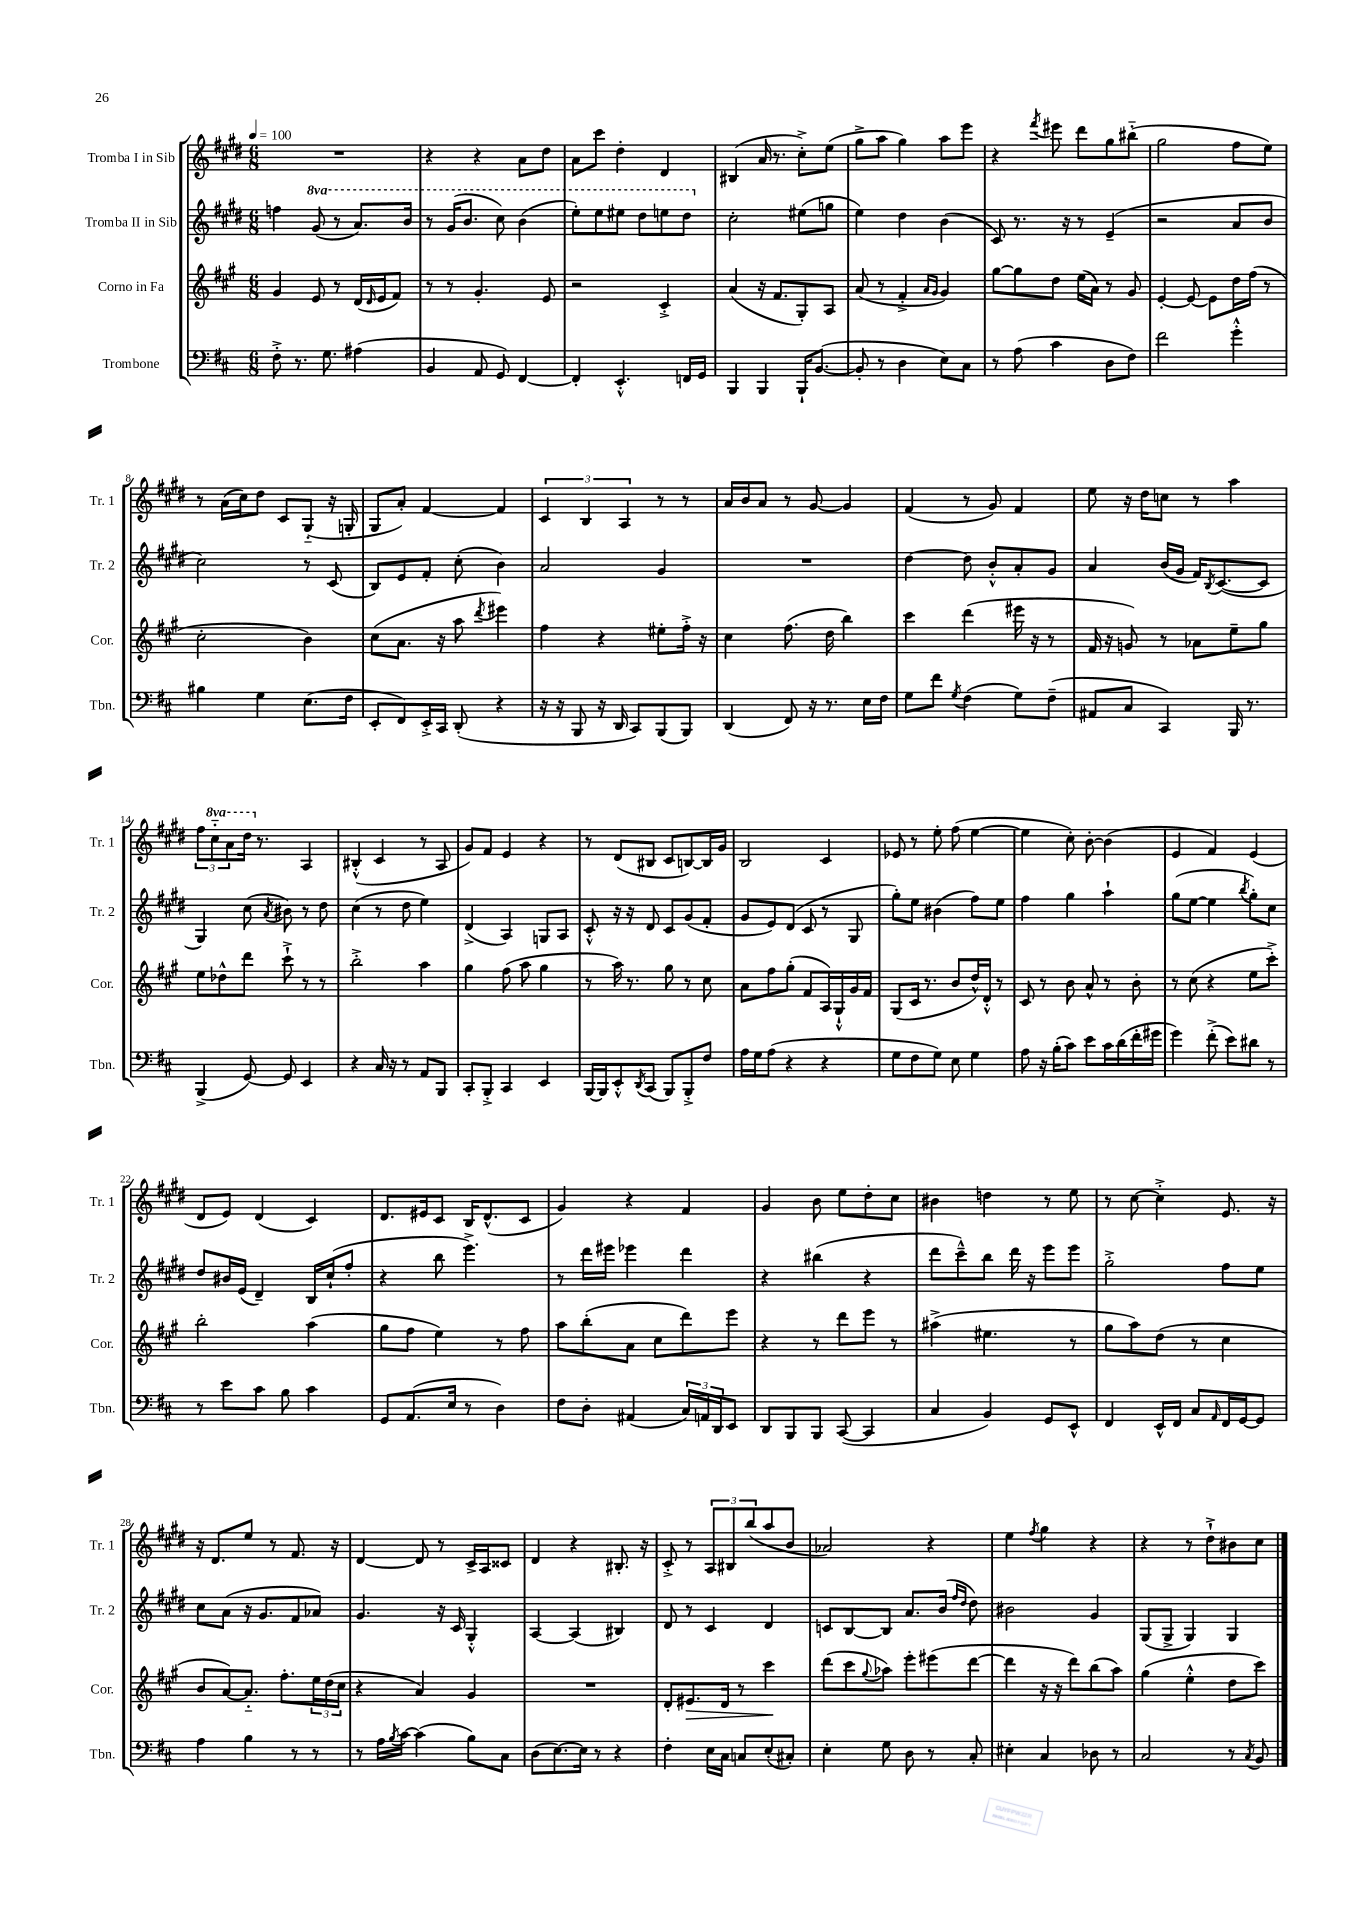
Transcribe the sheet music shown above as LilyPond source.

<<
\new StaffGroup <<
\new Staff = "s0" \with { instrumentName = "Tromba I in Sib" shortInstrumentName = "Tr. 1" } {
    \clef treble \key e \major \numericTimeSignature \time 6/8 \set Staff.ottavationMarkups = #ottavation-simple-ordinals \tempo 4 = 100
    R2. |
    r4 r4 a'8 dis''8 |
    a'8 cis'''8 dis''4-. dis'4 |
    bis4( a'16 r8. cis''8-.->) e''8( |
    gis''8-> a''8 gis''4) a''8 e'''8 |
    r4 \acciaccatura { fis'''8 } eis'''8 dis'''8 gis''8 bis''8-_( |
    gis''2 fis''8 e''8) |
    r8 a'16( cis''16) dis''8 cis'8 gis8-_( r16 g16-. |
    gis8 a'8-.) fis'4~ fis'4 |
    \tuplet 3/2 { cis'4 b4 a4 } r8 r8 |
    a'16 b'16 a'8 r8 gis'8~ gis'4 |
    fis'4( r8 gis'8) fis'4 |
    e''8 r16 dis''16 c''8 r8 a''4 |
    \tuplet 3/2 { fis''8 \ottava #1 cis'''8-_ a''8 } dis'''16 \ottava #0 r8. a4 |
    bis4-.-^( cis'4 r8 a8 |
    gis'8) fis'8 e'4 r4 |
    r8 dis'8( bis8 cis'8 b8~) b16 gis'16 |
    b2 cis'4 |
    ees'8 r8 e''8-. fis''8( e''4~ |
    e''4 cis''8-.) b'8~-. b'4( |
    e'4 fis'4) e'4( |
    dis'8 e'8) dis'4( cis'4) |
    dis'8. eis'16 cis'8 b16 dis'8.-^( cis'8 |
    gis'4) r4 fis'4 |
    gis'4 b'8 e''8 dis''8-. cis''8 |
    bis'4 d''4 r8 e''8 |
    r8 cis''8~ cis''4-.-> e'8. r16 |
    r16 dis'8. e''8 r8 fis'8. r16 |
    dis'4~ dis'8 r8 cis'16-> a16 cisis'8 |
    dis'4 r4 bis8.-. r16 |
    cis'8-.-> r8 \tuplet 3/2 { a8 bis8 b''8( } a''8 b'8 |
    aes'2) r4 |
    e''4 \acciaccatura { fis''8 } gis''4 r4 |
    r4 r8 dis''8-!-> bis'8 cis''8 \bar "|." |
}
\new Staff = "s1" \with { instrumentName = "Tromba II in Sib" shortInstrumentName = "Tr. 2" } {
    \clef treble \key e \major \numericTimeSignature \time 6/8 \set Staff.ottavationMarkups = #ottavation-simple-ordinals
    f''4 \ottava #1 gis''8( r8 a''8.) b''16 |
    r8 gis''16( b''8. cis'''8) b''4( |
    e'''8-.) e'''8 eis'''8 dis'''8 e'''8 dis'''8 \ottava #0 |
    cis''2-. eis''8( g''8 |
    e''4) dis''4 b'4( |
    cis'8) r8. r16 r8 e'4--( |
    r2 a'8 b'8 |
    cis''2) r8 cis'8( |
    b8) e'8 fis'8-. cis''8-.( b'4) |
    a'2 gis'4 |
    R2. |
    dis''4~ dis''8 b'8-.-^ a'8-. gis'8 |
    a'4 b'16( gis'16 fis'16) \acciaccatura { b8 } cis'8.~( cis'8 |
    gis4) cis''8( \acciaccatura { a'8 } bis'8) r8 dis''8 |
    cis''4( r8 dis''8 e''4) |
    dis'4->( a4) g8 a8 |
    cis'8-.-^ r16 r16 dis'8 cis'8 gis'8( fis'8-. |
    gis'8 e'8) dis'8( cis'8 r8 gis8 |
    gis''8-.) e''8 bis'4( fis''8) e''8 |
    fis''4 gis''4 a''4-! |
    gis''8( e''8~ e''4 \acciaccatura { b''8 } gis''8-.) cis''8 |
    dis''8 bis'16 e'16( dis'4--) b16 cis''16-!( fis''8-. |
    r4 b''8 e'''4.->) |
    r8 dis'''16 eis'''16 ees'''4 dis'''4 |
    r4 bis''4( r4 |
    dis'''8 cis'''8---^) b''8 dis'''16 r16 e'''8 e'''8 |
    gis''2-.-> fis''8 e''8 |
    cis''8 a'8( r16 gis'8. fis'8 aes'8) |
    gis'4. r16 cis'16 gis4-.-^ |
    a4~ a4( bis4) |
    dis'8 r8 cis'4 dis'4 |
    c'8 b8~ b8 a'8. b'16( \grace { fis''16 dis''16 } dis''8) |
    bis'2 gis'4 |
    gis8( gis8-> gis4) gis4 \bar "|." |
}
\new Staff = "s2" \with { instrumentName = "Corno in Fa" shortInstrumentName = "Cor." } {
    \clef treble \key a \major \numericTimeSignature \time 6/8
    gis'4 e'8 r8 d'16( \grace { d'16 } e'16 fis'8) |
    r8 r8 gis'4.-. e'8 |
    r2 cis'4-.-> |
    a'4( r16 fis'8. gis8-.) a8 |
    a'8( r8 fis'4-.-> \grace { a'16 gis'16 } gis'4) |
    gis''8~ gis''8 d''8 e''16( a'16) r8 gis'8 |
    e'4~-. e'8~ e'8 d''16 fis''16( r8 |
    cis''2-. b'4) |
    cis''8( a'8. r16 a''8 \acciaccatura { d'''8 } eis'''4) |
    fis''4 r4 eis''8-. fis''16-.-> r16 |
    cis''4 fis''8.( d''16 b''4) |
    cis'''4 d'''4( eis'''16 r16 r8 |
    fis'16 r16 g'8) r8 aes'8 e''8-- gis''8 |
    e''8 des''8-^ d'''8 cis'''8-!-> r8 r8 |
    b''2-.-> a''4 |
    gis''4 fis''8( a''8 gis''4 |
    r8 a''16) r8. gis''8 r8 cis''8 |
    a'8 fis''8 gis''8-.( fis'8 a16) gis16-!-^ gis'16 fis'16 |
    gis8( cis'16 r8. b'8 d''16-^) d'16-.-^ r8 |
    cis'8 r8 b'8 a'8-^ r8 b'8-. |
    r8 cis''8( r4 e''8 cis'''8-.->) |
    b''2-. a''4( |
    gis''8 fis''8 e''4) r8 fis''8 |
    a''8 b''8-.( a'8 cis''8 d'''8) e'''8 |
    r4 r8 d'''8 e'''8 r8 |
    ais''4->( eis''4. r8 |
    gis''8 a''8) d''8( r8 cis''4 |
    b'8 a'8~) a'8.-_ fis''8.-. \tuplet 3/2 { e''16 d''16( cis''16 } |
    r4 a'4) gis'4 |
    R2. |
    d'8-. eis'8.\> d'16 r8 cis'''4\! |
    d'''8( cis'''8 \appoggiatura { gis''8 } aes''8) e'''8-. eis'''8( d'''8~ |
    d'''4 r16 r16 d'''8) b''8( a''8) |
    gis''4( e''4-.-^ d''8 cis'''8) \bar "|." |
}
\new Staff = "s3" \with { instrumentName = "Trombone" shortInstrumentName = "Tbn." } {
    \clef bass \key d \major \numericTimeSignature \time 6/8
    fis8-.-> r8. g8. ais4( |
    b,4 a,8 g,8) fis,4~ |
    fis,4-. e,4.-.-^ f,16 g,16 |
    b,,4 b,,4 b,,16-! b,8.~( |
    b,8-. r8 d4 e8) cis8 |
    r8 a8( cis'4 d8 fis8) |
    fis'2 g'4-.-^ |
    bis4 g4 e8.( fis16 |
    e,8-. fis,8) e,16-.-> cis,16 d,8-.( r4 |
    r16 r16 b,,8 r16 d,16 cis,8) b,,8( b,,8) |
    d,4( fis,8) r16 r8. e16 fis16 |
    g8 fis'8 \acciaccatura { g8 } fis4( g8) fis8--( |
    ais,8 cis8 cis,4) b,,16 r8. |
    b,,4->( g,8~) g,8 e,4 |
    r4 cis16 r16 r8 a,8 b,,8 |
    cis,8-. b,,8-.-> cis,4 e,4 |
    b,,16~ b,,16 e,8-.-^ \acciaccatura { d,8 } cis,8( b,,8) b,,8-.-> fis8 |
    a16 g16 a8( r4 r4 |
    g8 fis8 g8) e8 g4 |
    a8 r16 b16-.( cis'8) e'8 cis'16 d'16( fis'16-. gis'16 |
    g'4) fis'8-.->( e'8) dis'8 r8 |
    r8 e'8 cis'8 b8 cis'4 |
    g,8 a,8.( e16 r8 d4) |
    fis8 d8-. ais,4( \tuplet 3/2 { cis16) a,16 d,16 } e,8 |
    d,8 b,,8 b,,8 cis,8~( cis,4 |
    cis4 b,4) g,8 e,8-^ |
    fis,4 e,16-^ fis,16 cis8 \grace { a,16 } fis,16 g,16~ g,8 |
    a4 b4 r8 r8 |
    r8 a16 \acciaccatura { b8 } cis'16~ cis'4( b8) cis8 |
    d8( e8.~) e16 r8 r4 |
    fis4-. e16 cis16 c8 e8-.( cis8-.) |
    e4-. g8 d8 r8 cis8-. |
    eis4-. cis4 des8 r8 |
    cis2 r8 \acciaccatura { cis8 } b,8 \bar "|." |
}
>>
>>
